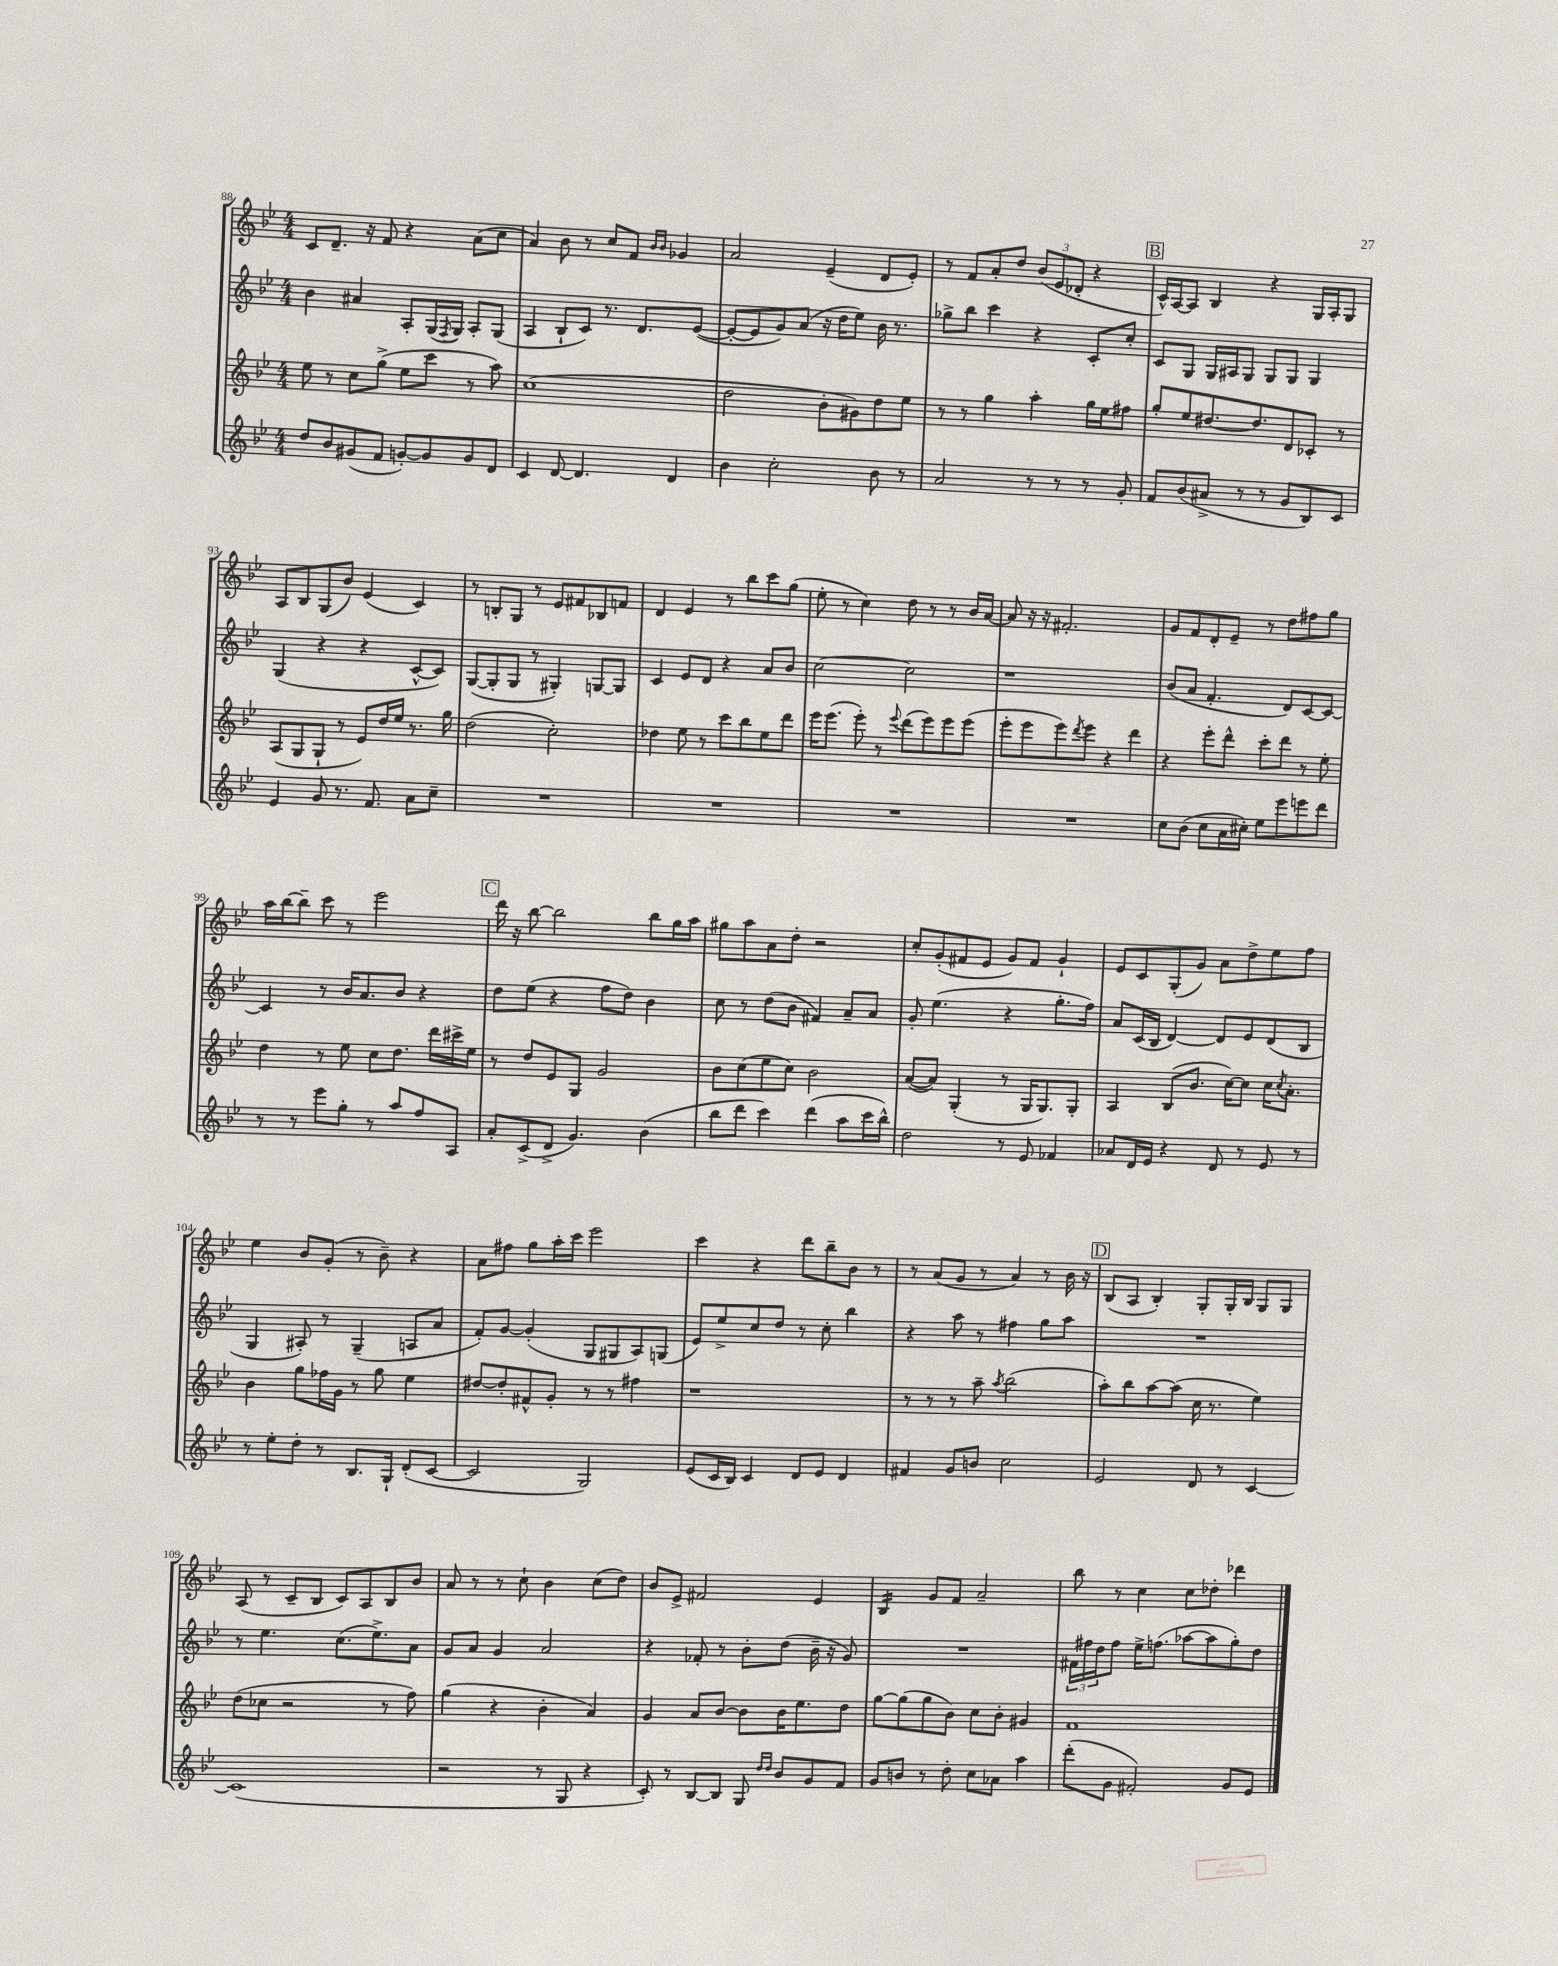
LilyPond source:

<<
\new StaffGroup <<
\new Staff = "s0" {
    \clef treble \key bes \major \numericTimeSignature \time 4/4
    c'8 d'8.-- r16 f'8 r4 a'8( c''8 |
    a'4) bes'8 r8 c''8 f'8 \grace { bes'16 bes'16 } ges'4 |
    a'2 ees'4--( d'8 ees'8-.) |
    r8 f'8 a'8-. d''8 \tuplet 3/2 { bes'8( ees'8 des'8-. } r4 |
    \mark \markup { \box "B" } c'16-^) a16~ a8 bes4 r4 g16 a16-. g8 |
    a8 bes8 g8( bes'8) ees'4( c'4) |
    r8 b8-. g8 r8 ees'8 fis'8 bes8 f'8 |
    d'4 ees'4 r8 bes''8 c'''8 g''8( |
    ees''8-. r8 c''4) d''8 r8 r8 bes'16 a'16~ |
    a'8 r16 r16 fis'2.-. |
    g'8 f'8 d'8-. ees'8-- r8 d''8 fis''8 g''8 |
    a''16 bes''16~ bes''8-- c'''8 r8 ees'''2 |
    \mark \markup { \box "C" } d'''16 r16 bes''8~ bes''2 bes''8 g''16 a''16 |
    gis''8 a''8 a'8 d''8-. r2 |
    c''8-. g'8-.( fis'8 ees'8 g'8) fis'8 g'4-! |
    ees'8 c'8 g8-.( g'8) a'8 d''8-> ees''8 f''8 |
    ees''4 bes'8 g'8-.( r8 bes'8--) r4 |
    a'8 fis''8 g''8 a''16-. c'''16 ees'''2 |
    c'''4 r4 d'''8 bes''8-- bes'8 r8 |
    r8 a'8( g'8 r8 a'4) r8 bes'16 r16 |
    \mark \markup { \box "D" } bes8( a8 bes4-.) g8-. g16-. bes16 g8 g8 |
    a8( r8 c'8-- bes8 c'8) a8 bes8 bes'8 |
    a'8 r8 r8 c''8-! bes'4 c''8( d''8) |
    bes'8 ees'8-> fis'2 ees'4 |
    bes4:16 g'8 f'8 a'2-- |
    bes''8 r8 c''4 c''8 des''8-. des'''4 \bar "|." |
}
\new Staff = "s1" {
    \clef treble \key bes \major \numericTimeSignature \time 4/4
    bes'4 ais'4 a8-. g16( \acciaccatura { f8 } g16) a8-. g8( |
    a4 bes8-! c'8) r8. d'8. ees'8~( |
    ees'8~-. ees'8 g'8) a'8( r16 d''16 ees''8) bes'16 r8. |
    ges''8-> bes''8 c'''4 r4 c'8-. c''8-. |
    \mark \markup { \box "B" } c'8 g8 g16 ais16 g8 g8 g8 g4 |
    g4( r4 r4 c'8~-^ c'8) |
    g8~( g8-. g8 r8 gis4-.) g8~ g8 |
    c'4 ees'8 d'8 r4 a'8 bes'8 |
    c''2~ c''2 |
    r1 |
    bes'8( a'8 f'4.-. d'8) c'8~ c'8~ |
    c'4 r8 bes'16 a'8. bes'8 r4 |
    \mark \markup { \box "C" } d''8 ees''8( r4 f''8 d''8) bes'4 |
    c''8 r8 d''8( bes'8 fis'4) a'8-- a'8 |
    g'8-. ees''4.( r4 g''8.-. f''16) |
    a'8 c'16( bes16 d'4~) d'8 ees'8 d'8( bes8 |
    g4 ais8-.) r8 g4--( a8 a'8 |
    f'8-.) g'8~ g'4-.( g8 gis8 a8) g8( |
    ees'8) ees''8-> c''8 d''8 r8 c''8-. bes''4 |
    r4 a''8 r8 fis''4 g''8 a''8 |
    \mark \markup { \box "D" } R1 |
    r8 ees''4. c''8.( ees''8.->) a'8 |
    g'8 a'8 g'4 a'2 |
    r4 fes'8-. r8 bes'8-. d''8( bes'16-- r16 g'8) |
    R1 |
    \tuplet 3/2 { fis'16 fis''16 d''16 } fis''8 ees''16-> f''8.( aes''8~ aes''8 g''8-.) d''8 \bar "|." |
}
\new Staff = "s2" {
    \clef treble \key bes \major \numericTimeSignature \time 4/4
    ees''8 r8 c''8 g''8->( ees''8 c'''8 r8 a''8) |
    c''1( |
    d''2 bes'8-. gis'8) d''8 ees''8 |
    r8 r8 g''4 a''4-. g''16 ees''16 fis''8 |
    \mark \markup { \box "B" } g''8-. ees''8 dis''8.~ dis''8. d'8 ces'8-. r8 |
    a8( g8 g8-! r8 ees'8) d''16 ees''16 r8. g''16 |
    d''2( c''2-.) |
    des''4 ees''8 r8 c'''8 bes''8 ees''8 d'''8 |
    ees'''16 ees'''8.( ees'''8-.) r8 \appoggiatura { ees'''8 } d'''8( ees'''8) ees'''8 ees'''8( |
    ees'''8-. ees'''8 ees'''8) \acciaccatura { d'''8 } ees'''8 r4 d'''4 |
    r4 ees'''8-. d'''8-^ c'''8-. d'''8 r8 ees''8-. |
    d''4 r8 ees''8 c''8 d''8. d'''16 cis'''16-> ees''16 |
    \mark \markup { \box "C" } r8 d''8 ees'8 g8 g'2 |
    bes'8 c''8( ees''8 c''8) bes'2 |
    a'8~( a'8) g4-.( r8 g16 g8.) g8-. |
    a4 bes8( bes'8. c''16~) c''8 c''16 \acciaccatura { c''8 } a'8.-. |
    bes'4 g''8 fes''16 g'16 r8 g''8 ees''4 |
    dis''8~ dis''8-. fis'8-^ g'8-. r8 r8 fis''4 |
    r1 |
    r8 r8 r8 a''8-- \acciaccatura { a''8 } bes''2( |
    \mark \markup { \box "D" } a''8-.) bes''8 a''8~ a''8( c''16 r8. ees''4) |
    d''8( ces''8 r2 r8 f''8) |
    g''4( r4 bes'4-. a'4) |
    g'4 a'8 bes'8~ bes'8 bes'16 ees''8. d''8 |
    g''8~ g''8( g''8 bes'8) c''8 bes'8-. gis'4 |
    f'1 \bar "|." |
}
\new Staff = "s3" {
    \clef treble \key bes \major \numericTimeSignature \time 4/4
    d''8 bes'8 gis'8( f'8 g'8~-.) g'8 g'8 d'8 |
    c'4 d'8~ d'4. d'4 |
    bes'4 c''2-. bes'8 r8 |
    a'2 r8 r8 r8 g'8-. |
    \mark \markup { \box "B" } f'8 bes'8( ais'8-> r8 r8 g'8 bes8) c'8 |
    ees'4 g'8 r8. f'8. a'8 c''8-- |
    R1 |
    R1 |
    R1 |
    R1 |
    c''8 bes'8( c''8 a'16 cis''16-.) ees''8 ees'''8 e'''8 d'''8 |
    r8 r8 ees'''8 g''8-. r8 a''8 f''8 a8 |
    \mark \markup { \box "C" } a'8-. c'8->( d'8-> g'4.) bes'4( |
    bes''8 d'''8 c'''4) d'''4( a''8 c'''16 bes''16-^) |
    d''2 r8 ees'8 fes'4 |
    aes'8 d'16 ees'16 r4 d'8 r8 ees'8 r8 |
    r8 ees''8-. d''8-. r8 bes8. g16-! d'8-.( c'8~ |
    c'2 g2) |
    ees'8( c'16 bes16) c'4 d'8 ees'8 d'4 |
    fis'4 g'8 b'8 c''2 |
    \mark \markup { \box "D" } ees'2 d'8 r8 c'4~ |
    c'1( |
    r2 r8 g8 r4 |
    c'8-.) r8 bes8~ bes8 g8 \grace { d''16 d''16 } bes'8 g'8 f'8 |
    g'8 b'8 r8 d''8-. c''8 aes'8 a''4 |
    d'''8-.( g'8 fis'2-.) g'8 ees'8 \bar "|." |
}
>>
>>
\layout { \context { \Score currentBarNumber = #88 } }
